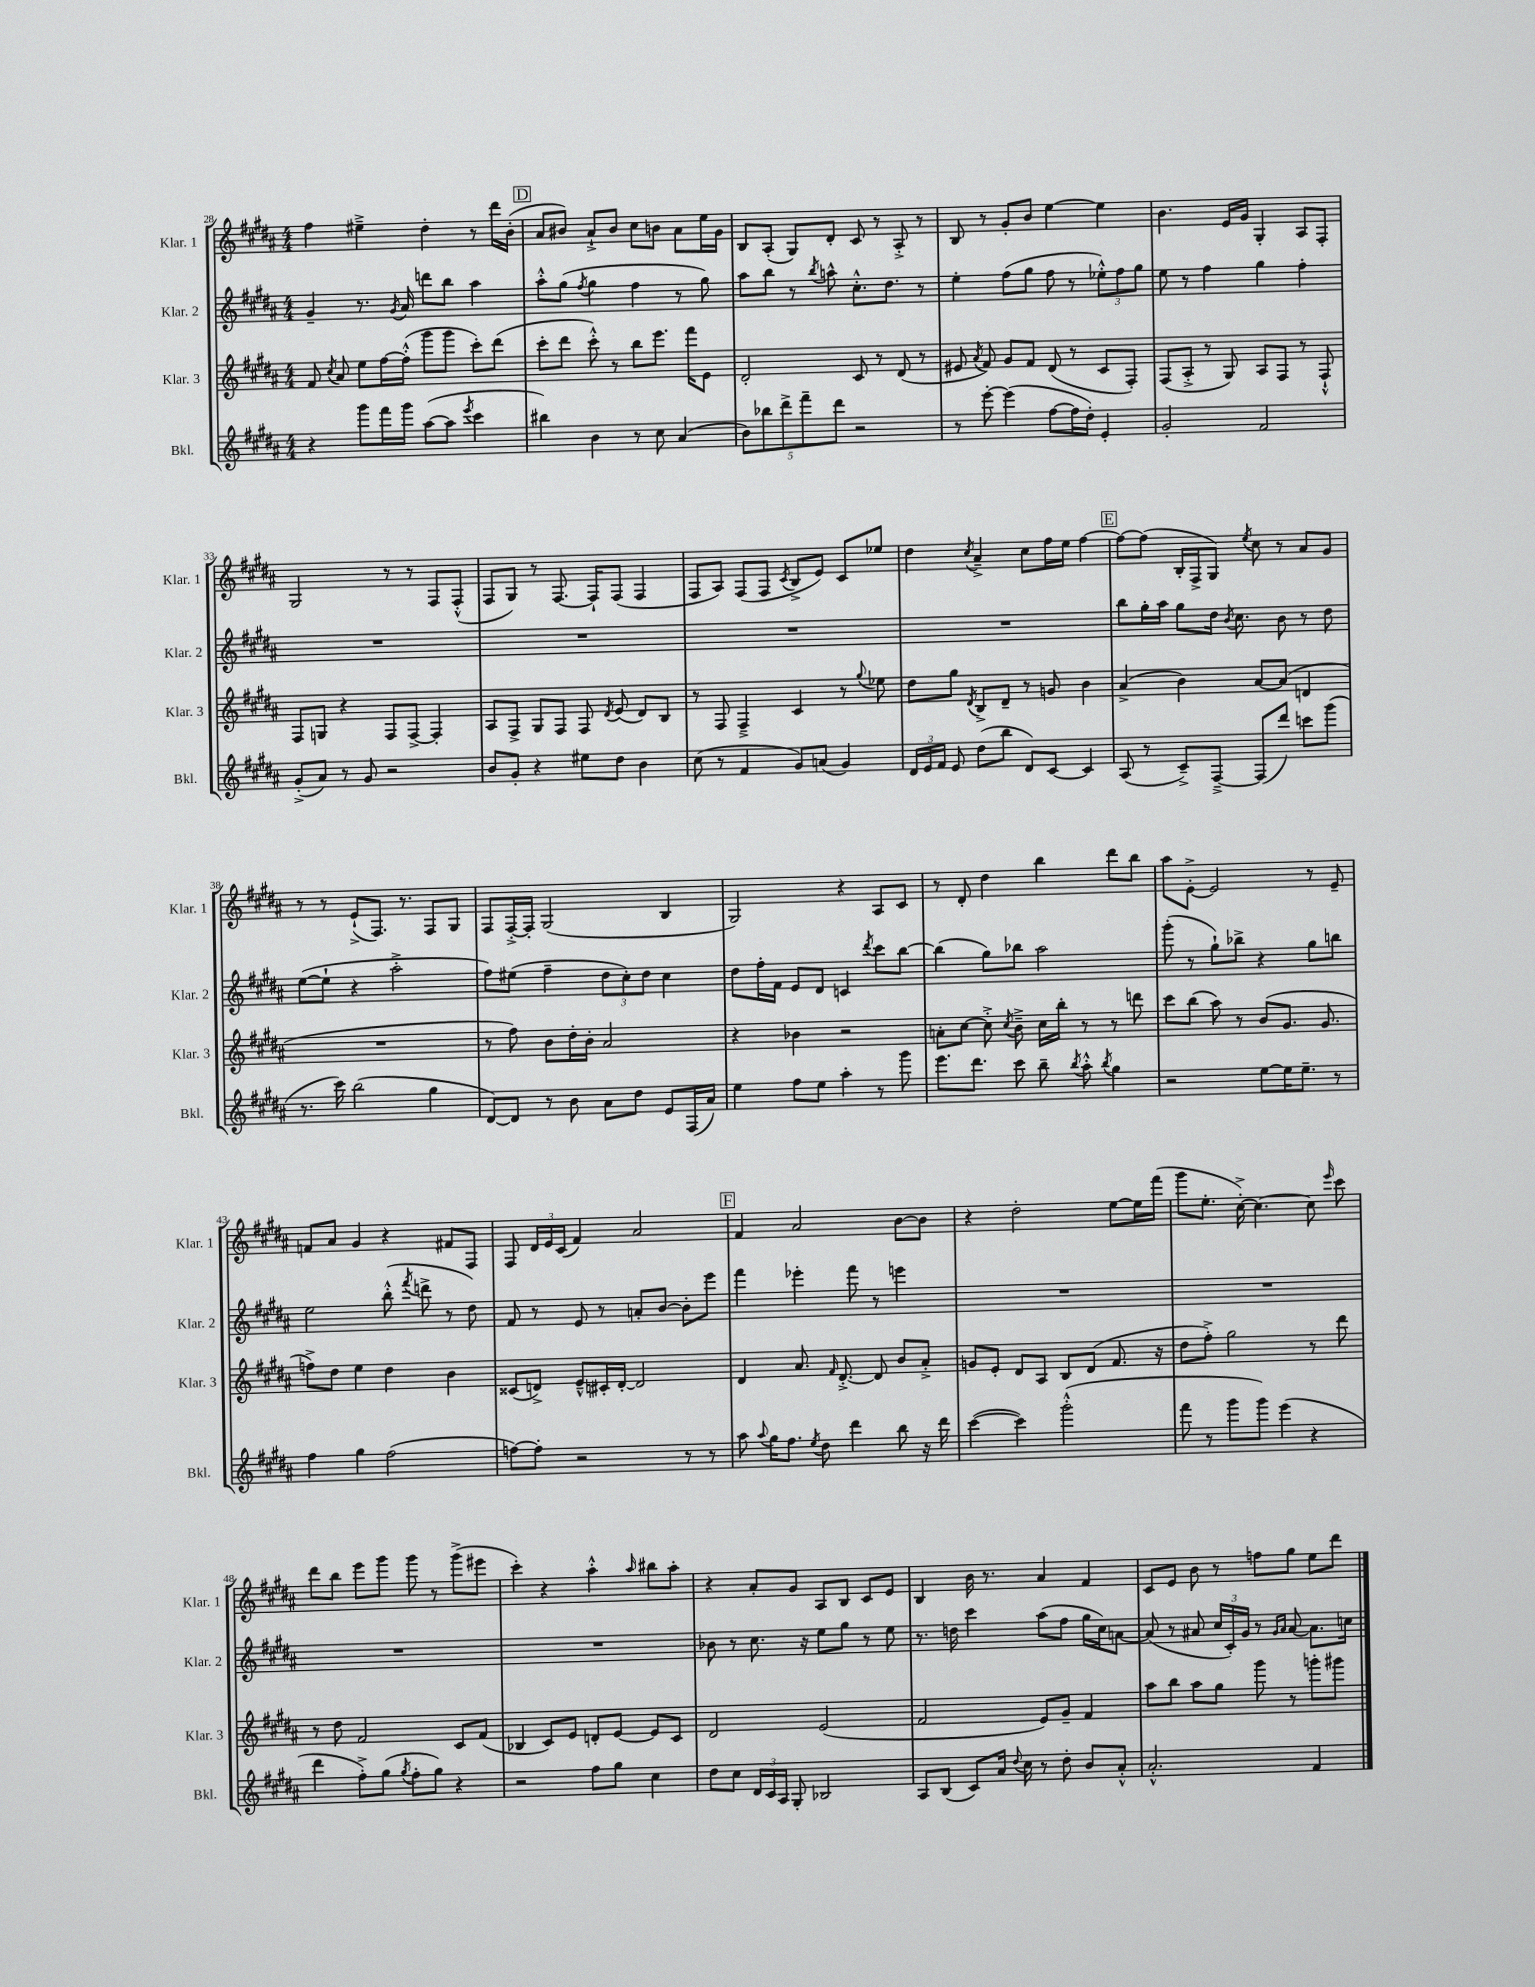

**kern	**kern	**kern	**kern
*staff4	*staff3	*staff2	*staff1
*clefG2	*clefG2	*clefG2	*clefG2
*k[f#c#g#d#a#]	*k[f#c#g#d#a#]	*k[f#c#g#d#a#]	*k[f#c#g#d#a#]
*M4/4	*M4/4	*M4/4	*M4/4
4r	8f#	4g#~	4ff#
.	8qcc#	.	.
.	8a#	.	.
8ggg#	8ee	8.r	4ee#~^
16fff#	[16ff#	.	.
.	.	8qg#	.
16ggg#	(16ff#'^^]	16a#	.
([8aa#	8ggg#	8ddd	4dd#'
8aa#]	8ggg#	8bb	.
8qeee	.	.	.
4ccc#	8ccc#')	4aa#	8r
.	(8ddd#	.	16ddd#
.	.	.	(16b'
=	=	=	=
4bb#)	8ccc#'	8aa#'^^	8a#
.	8ddd#	(8gg#	8b#)
.	.	8qff#	.
4b	8ccc#'^^)	4gg#	8a#`^
.	8r	.	8b#
8r	8bb	4ff#	8cc#
8cc#	8.eee	.	8b
(4a#	.	8r	8a#
.	16fff#	.	.
.	8e	8gg#)	16ee
.	.	.	16g#
=	=	=	=
10b)	2d#'	8aa#	8B
10bb-	.	.	.
.	.	8bb	(8A#'
10ddd#^	.	.	.
.	.	8r	8G#)
10fff#~	.	.	.
.	.	8qbb	.
.	.	8aa^^	8d#'
10ddd#	.	.	.
2r	8c#	8.cc#'^^	8c#
.	8r	.	8r
.	.	8.dd#	.
.	(8d#	.	8A#'^
.	8r	8r	8r
=	=	=	=
8r	8e#	4ee'	8B
.	8qa#	.	.
[8eee'	8f#)	.	8r
(4eee]	8g#	(8ff#	8g#'
.	8f#	8gg#	8b
[8ff#	(8d#	8ff#	[4ee
16ff#]	8r	8r	.
16dd#')	.	.	.
4e'	8c#	12ee-'^^)	4ee]
.	.	12ff#	.
.	8F#')	.	.
.	.	12gg#	.
=	=	=	=
2g#'	(8F#	8ee	4.b
.	8A#'^	8r	.
.	8r	4ff#	.
.	8G#)	.	16e
.	.	.	16g#
2f#	8A#	4gg#	4G#'
.	8F#	.	.
.	8r	4ff#'	8A#
.	8F#`^^	.	8F#'
=	=	=	=
(8g#'^	8F#	1r	2G#
8a#)	8G	.	.
8r	4r	.	.
8g#	.	.	.
2r	8F#	.	8r
.	[8F#^	.	8r
.	4F#']	.	8F#
.	.	.	(8F#'^^
=	=	=	=
8b	8A#	1r	8F#
8g#'	8F#^	.	8G#)
4r	8G#	.	8r
.	8F#	.	[8.F#
8ee#	8F#	.	.
.	.	.	16F#`]
.	8qd#	.	.
8dd#	(8e	.	(8F#
4b	8d#)	.	4F#
.	8B	.	.
=	=	=	=
(8cc#	8r	1r	8F#
8r	8F#	.	8A#)
4f#	4F#~^	.	(8F#
.	.	.	8F#
.	.	.	8qc#
8g#)	4c#	.	8B^
(8a	.	.	8e)
4g#)	8r	.	8c#
.	8qqgg#	.	.
.	8ee-	.	8ee-
=	=	=	=
24d#	8dd#	1r	4dd#
24e	.	.	.
24f#	.	.	.
8e	8gg#	.	.
.	8qd#	.	8qcc#
(8dd#	8B^	.	4a#~^
8bb	8d#~	.	.
8d#)	8r	.	8cc#
[8c#	8g	.	16ff#
.	.	.	16ee
4c#]	4b	.	[4ff#
=	=	=	=
(8A#	(4a#^	8bb	8ff#_
8r	.	16gg#'	(8ff#]
.	.	16aa#	.
8c#~^)	4b)	8gg#	16B'
.	.	.	16F#^
[8F#~^	.	16dd#	8G#)
.	.	8qb	.
.	.	8.cc#	.
.	.	.	8qee
(8F#]	[8a#	.	8cc#
8ddd#)	(8a#]	8b	8r
8ccc	4d	8r	8a#
(8ggg#	.	8dd#	8g#
=	=	=	=
8.r	1r	([8ee	8r
.	.	8ee`]	8r
16ccc#)	.	.	.
(2bb	.	4r	(8e`^
.	.	.	8.F#)
.	.	2aa#'^	.
.	.	.	8.r
4gg#	.	.	8F#
.	.	.	8G#
=	=	=	=
[8d#)	8r	8ff#)	8F#
8d#]	8ff#)	(8ee#	[16F#'^
.	.	.	16F#']
8r	8b	4ff#~	(2G#
8b	16dd#'	.	.
.	16b'	.	.
8a#	2a#	12dd#	.
.	.	12cc#')	.
8dd#	.	.	.
.	.	12dd#	.
8e	.	4cc#	4B
(16F#	.	.	.
16a#)	.	.	.
=	=	=	=
4ee	4r	8dd#	2G#)
.	.	16ff#'	.
.	.	16f#	.
8ff#	4b-	8e	.
8ee	.	8d#	.
4aa#'	2r	4c	4r
.	.	8qddd#	.
8r	.	8ccc#	8A#
8ggg#	.	[8bb	8c#
=	=	=	=
8.eee	8a'	(4bb]	8r
.	[8cc#	.	8d#'
8.ddd#	.	.	.
.	8cc#'^]	8gg#)	4dd#
.	8qcc#	.	.
8ccc#	8b~^	8bb-	.
8bb~	16cc#	2aa#	4bb
.	16bb'	.	.
8qbb	.	.	.
8aa#'^^	8r	.	.
8qbb	.	.	.
4gg#	8r	.	8ddd#
.	8ddd	.	8bb
=	=	=	=
2r	8ccc#	(8ggg#'	8aa#
.	(8bb	8r	[8e'^
.	8aa#)	8gg#`)	2e]
.	8r	8bb-^	.
[8ee	(8b	4r	.
16ee]	8.g#	.	.
8.ee~	.	.	.
.	.	8gg#	8r
.	8.g#	.	.
8r	.	8bb	8e~
=	=	=	=
4ff#	8ff^)	2ee	8f
.	8dd#	.	8a#
4gg#	4ee	.	4g#
(2ff#	4dd#	(8bb'^^	4r
.	.	8qfff#	.
.	.	8ddd^	.
.	4b	8r	8f#
.	.	8dd#)	8F#
=	=	=	=
[8ff)	(8c##	8f#	8F#
8ff']	8d^)	8r	24d#
.	.	.	24e
.	.	.	(24c#
2r	8e~^^	8e	4f#)
.	16c#'	8r	.
.	[16d'	.	.
.	2d]	8a'	2a#
.	.	[8b	.
8r	.	8b']	.
8r	.	8eee	.
=	=	=	=
8aa#	4d#	4fff#	4f#
8qqaa#	.	.	.
16gg#	.	.	.
8.ff#	.	.	.
.	8.a#	4eee-'	2a#
8qee	.	.	.
8dd#	.	.	.
.	16qqf#	.	.
.	[8.d#'^	.	.
4ddd#	.	8fff#	.
.	8d#]	8r	.
8bb	8b	4eee	[8b
16r	8a#'^	.	8b]
16ddd#	.	.	.
=	=	=	=
([4ccc#	8g	1r	4r
.	8e'	.	.
4ccc#])	8d#	.	2dd#'
.	8A#	.	.
(2ggg#'^^	8B	.	.
.	(8d#	.	.
.	8.f#	.	[8ee
.	.	.	16ee]
.	16r	.	(16fff#
=	=	=	=
8fff#	8dd#	1r	8ggg#
8r	8ff#'^)	.	8.ee'
8ggg#	2gg#	.	.
.	.	.	[16cc#'^)
8ggg#)	.	.	4.cc#_
(4eee	.	.	.
4r	8r	.	8cc#]
.	.	.	16qqeee
.	8ddd#	.	8ccc#
=	=	=	=
4ddd#	8r	1r	8ddd#
.	8dd#	.	8bb
8ff#'^)	2f#	.	8eee
(8gg#	.	.	8ggg#
8qgg#	.	.	.
8ff#'	.	.	8ggg#
8gg#)	.	.	8r
4r	8c#	.	(8ggg#^
.	(8f#	.	8eee#
=	=	=	=
2r	4B-	1r	4ccc#')
.	8c#)	.	4r
.	8e	.	.
8ff#	8d'	.	4aa#'^^
8gg#	[8e	.	.
.	.	.	16qqaa#
4cc#	8e]	.	8bb#
.	8c#	.	8aa#'
=	=	=	=
8dd#	2d#	8b-	4r
8cc#	.	8r	.
24d#	.	8.cc#	8a#'
24c#	.	.	.
24A#	.	.	.
8G#'	.	.	8g#
.	.	16r	.
2B-	(2e	8ee	8A#
.	.	8gg#	8B
.	.	8r	8c#
.	.	8ee	8e
=	=	=	=
8A#	2f#	8.r	4B
(8B	.	.	.
.	.	16dd	.
8c#)	.	4ccc#	16b
.	.	.	8.r
16a#	.	.	.
8qqdd#	.	.	.
16cc#	.	.	.
8r	8e)	(8aa#	4a#
8dd#'	8g#~	8ff#	.
8b	4f#	16gg#	4f#
.	.	16cc#)	.
8a#'^^	.	[8a	.
=	=	=	=
2.a#'^^	8aa#	(8a]	8c#
.	8bb	8r	8e
.	8aa#	8a#	8b
.	8gg#	24cc#	8r
.	.	24c#')	.
.	.	24g#	.
.	8ggg#	8r	8ff
.	.	16qqg#	.
.	.	16qqa#	.
.	8r	[8a#	8gg#
4f#	8ggg'	8.a#]	8ee
.	8ggg#	.	8ddd#
.	.	16cc	.
==	==	==	==
*-	*-	*-	*-
